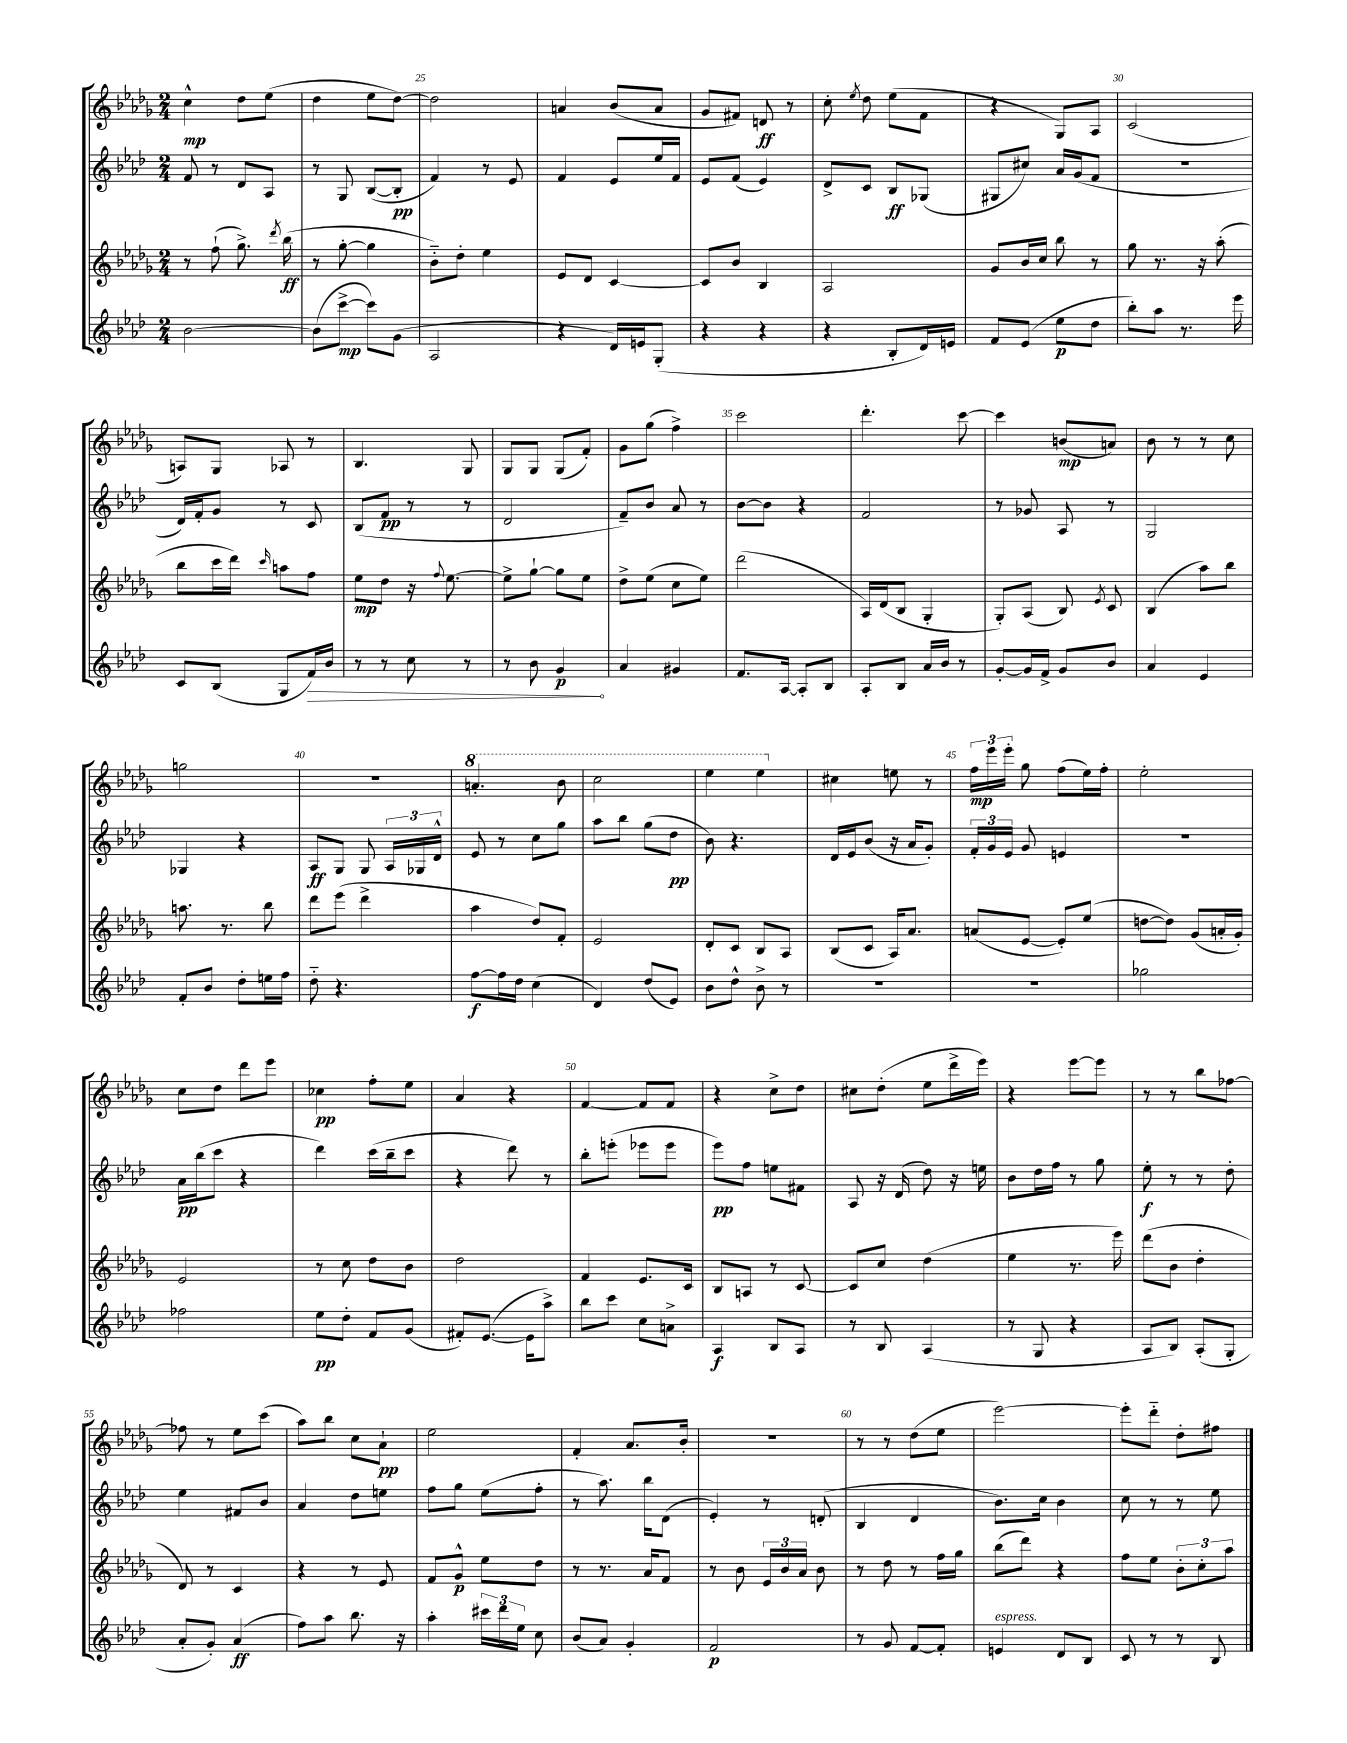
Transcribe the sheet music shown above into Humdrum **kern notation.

**kern	**kern	**kern	**kern
*staff4	*staff3	*staff2	*staff1
*clefG2	*clefG2	*clefG2	*clefG2
*k[b-e-a-d-]	*k[b-e-a-d-g-]	*k[b-e-a-d-]	*k[b-e-a-d-g-]
*M2/4	*M2/4	*M2/4	*M2/4
[2b-\	8r	8f/	4cc^^\
.	(8ff`\	8r	.
.	8.gg-^\)	8d-/L	8dd-\L
.	.	8A-/J	(8ee-\J
.	8qddd-/	.	.
.	(16bb-\	.	.
=	=	=	=
(8b-\]L	8r	8r	4dd-\
[8ccc^\J	[8gg-'\	8G/	.
8ccc\]L)	4gg-\]	([8B-/L	8ee-\L
(8g\J	.	8B-'/]J	[8dd-\J)
=	=	=	=
2A-/	8b-'~\L)	4f/)	2dd-\]
.	8dd-'\J	.	.
.	4ee-\	8r	.
.	.	8e-/	.
=	=	=	=
4r	8e-/L	4f/	4a/
.	8d-/J	.	.
16d-/LL)	[4c/	8e-/L	(8b-/L
16e/J	.	.	.
(8G'/J	.	16ee-/L	8a/J
.	.	16f/JJ	.
=	=	=	=
4r	8c/]L	8e-/L	8g-/L
.	8b-/J	(8f/J	8f#/J)
4r	4B-/	4e-/)	8d/
.	.	.	8r
=	=	=	=
4r	2A-/	8d-^/L	8cc'\
.	.	.	8qee-/
.	.	8c/J	8dd-\
8B-'/L	.	8B-/L	(8ee-\L
16d-/L)	.	(8G-/J	8f\J
16e/JJ	.	.	.
=	=	=	=
8f/L	8g-/L	8G#/L	4r
(8e-/J	16b-/L	8cc#/J)	.
.	16cc/JJ	.	.
8ee-\L	8bb-\	16a-/LL	8G-/L)
.	.	(16g/J	.
8dd-\J	8r	8f/J	8A-/J
=	=	=	=
8bb-'\L)	8gg-\	2r	(2c/
8aa-\J	8.r	.	.
8.r	.	.	.
.	16r	.	.
.	(8aa-'\	.	.
16eee-\	.	.	.
=	=	=	=
8c/L	8bb-\L	16d-/LL)	8A/L)
.	.	16f'/J	.
(8B-/J	16ccc\L	8g/J	8G-/J
.	16ddd-\JJ)	.	.
.	16qqccc/	.	.
8G/L	8aa\L	8r	8A-/
16f/L)	8ff\J	8c/	8r
16b-/JJ	.	.	.
=	=	=	=
8r	8ee-\L	(8B-/L	4.B-/
8r	8dd-\J	8f/J	.
8cc\	16r	8r	.
.	8qqff/	.	.
.	[8.ee-\	.	.
8r	.	8r	8G-/
=	=	=	=
8r	8ee-^\]L	2d-/	8G-/L
8b-\	[8gg-`\J	.	8G-/J
4g/	8gg-\]L	.	(8G-/L
.	8ee-\J	.	8f'/J)
=	=	=	=
4a-/	8dd-^\L	8f~/L)	8g-\L
.	(8ee-\J	8b-/J	(8gg-\J
4g#/	8cc\L	8a-/	4ff^\)
.	8ee-\J)	8r	.
=	=	=	=
8.f/L	(2ddd-\	[8b-\L	2ccc\
.	.	8b-\]J	.
[16A-/Jk	.	.	.
8A-'/]L	.	4r	.
8B-/J	.	.	.
=	=	=	=
8A-'/L	16A-/LL)	2f/	4.ddd-'\
.	(16d-/J	.	.
8B-/J	8B-/J	.	.
16a-/LL	4G-'/	.	.
16b-/JJ	.	.	.
8r	.	.	[8ccc\
=	=	=	=
[8g'/L	8G-'/L)	8r	4ccc\]
16g/]L	(8A-/J	8g-/	.
16f^/JJ	.	.	.
8g/L	8B-/)	8A-/	(8b/L
.	8qe-/	.	.
8b-/J	8c/	8r	8a/J)
=	=	=	=
4a-/	(4B-/	2G/	8b-\
.	.	.	8r
4e-/	8aa-\L)	.	8r
.	8bb-\J	.	8cc\
=	=	=	=
8f'/L	8.aa\	4G-/	2gg\
8b-/J	.	.	.
.	8.r	.	.
8dd-'\L	.	4r	.
16ee\L	8bb-\	.	.
16ff\JJ	.	.	.
=	=	=	=
8dd-'~\	8ddd-\L	8A-/L	2r
4.r	(8eee-\J	8G/J	.
.	4ddd-^\	8G/	.
.	.	24A-/LL	.
.	.	24G-/	.
.	.	24d-^^/JJ	.
=	=	=	=
[8ff\L	4aa-\	8e-/	4.aa'/
16ff\]L	.	8r	.
16dd-\JJ	.	.	.
(4cc\	8dd-/L)	8cc\L	.
.	8f'/J	8gg\J	8bb-\
=	=	=	=
4d-/)	2e-/	8aa-\L	2ccc\
.	.	8bb-\J	.
(8dd-/L	.	(8gg\L	.
8e-/J)	.	8dd-\J	.
=	=	=	=
8b-\L	8d-'/L	8b-\)	4eee-\
8dd-^^\J	8c/J	4.r	.
8b-^\	8B-/L	.	4eee-\
8r	8A-/J	.	.
=	=	=	=
2r	(8B-/L	16d-/LL	4cc#\
.	.	16e-/J	.
.	8c/J	(8b-/J	.
.	16A-/LK)	16r	8ee\
.	8.a-/J	16a-/LK	.
.	.	8g'/J)	8r
=	=	=	=
2r	(8a/L	24f'/LL	24ff\LL
.	.	24g/	24eee-\
.	.	24e-/JJ	24eee-'\JJ
.	[8e-/J	8g/	8gg-\
.	8e-'/]L)	4e/	(8ff\L
.	(8ee-/J	.	16ee-\L)
.	.	.	16ff'\JJ
=	=	=	=
2gg-\	[8dd\L	2r	2ee-'\
.	8dd\]J)	.	.
.	(8g-/L	.	.
.	16a'/L	.	.
.	16g-'/JJ)	.	.
=	=	=	=
2ff-\	2e-/	16a-\LL	8cc\L
.	.	(16bb-\J	.
.	.	8ccc\J	8dd-\J
.	.	4r	8ddd-\L
.	.	.	8eee-\J
=	=	=	=
8ee-\L	8r	4ddd-\)	4cc-\
8dd-'\J	8cc\	.	.
8f/L	8dd-\L	(16ccc\LL	8ff'\L
.	.	16bb-~\J	.
(8g/J	8b-\J	8ccc\J	8ee-\J
=	=	=	=
8f#'/L)	2dd-\	4r	4a-/
([8.e-/J	.	.	.
.	.	8ddd-\)	4r
16e-\]LK	.	.	.
8aa-^\J)	.	8r	.
=	=	=	=
8bb-\L	4f/	8bb-'\L	[4f/
8ccc\J	.	(8eee'\J	.
8cc\L	8.e-/L	8eee-\L	8f/]L
8a^\J	.	8eee-\J	8f/J
.	16c/Jk	.	.
=	=	=	=
4A-/	8B-/L	8eee-\L)	4r
.	8A/J	8ff\J	.
8B-/L	8r	8ee\L	8cc^\L
8A-/J	[8c/	8f#\J	8dd-\J
=	=	=	=
8r	8c/]L	8A-/	8cc#\L
8B-/	8cc/J	16r	(8dd-'\J
.	.	(16d-/	.
(4A-/	(4dd-\	8dd-\)	8ee-\L
.	.	16r	16ddd-^\L
.	.	16ee\	16eee-\JJ)
=	=	=	=
8r	4ee-\	8b-\L	4r
8G/	.	16dd-\L	.
.	.	16ff\JJ	.
4r	8.r	8r	[8eee-\L
.	.	8gg\	8eee-\]J
.	16eee-\)	.	.
=	=	=	=
8A-/L	(8ddd-\L	8ee-'\	8r
8B-/J)	8b-\J	8r	8r
(8A-'/L	4dd-'\	8r	8bb-\L
8G'/J	.	8dd-'\	[8ff-\J
=	=	=	=
8a-'/L	8d-/)	4ee-\	8ff-\]
8g'/J)	8r	.	8r
(4a-/	4c/	8f#/L	8ee-\L
.	.	8b-/J	(8ccc\J
=	=	=	=
8ff\L)	4r	4a-/	8aa-\L)
8aa-\J	.	.	8bb-\J
8.bb-\	8r	8dd-\L	8cc\L
.	8e-/	8ee\J	8a-`\J
16r	.	.	.
=	=	=	=
4aa-'\	8f/L	8ff\L	2ee-\
.	8g-^^/J	8gg\J	.
24ccc#\LL	8ee-\L	(8ee-\L	.
24ddd-\	.	.	.
24ee-\JJ	.	.	.
8cc\	8dd-\J	8ff'\J	.
=	=	=	=
(8b-/L	8r	8r	4f'/
8a-/J)	8.r	8.aa-\)	.
4g'/	.	.	8.a-/L
.	16a-/LK	16bb-\LK	.
.	8f/J	(8d-\J	.
.	.	.	16b-'/Jk
=	=	=	=
2f/	8r	4e-'/)	2r
.	8b-\	.	.
.	24e-/LL	8r	.
.	24b-/	.	.
.	24a-/JJ	.	.
.	8b-\	(8d'/	.
=	=	=	=
8r	8r	4B-/	8r
8g/	8dd-\	.	8r
[8f/L	8r	4d-/	(8dd-\L
8f'/]J	16ff\LL	.	8ee-\J
.	16gg-\JJ	.	.
=	=	=	=
4e/	(8bb-\L	8.b-\L)	[2eee-\)
.	8ddd-\J)	.	.
.	.	16cc\Jk	.
8d-/L	4r	4b-\	.
8B-/J	.	.	.
=	=	=	=
8c/	8ff\L	8cc\	8eee-'\]L
8r	8ee-\J	8r	8ddd-'~\J
8r	12b-'\L	8r	8dd-'\L
.	12cc'\	.	.
8B-/	.	8ee-\	8ff#\J
.	12aa-\J	.	.
==	==	==	==
*-	*-	*-	*-
